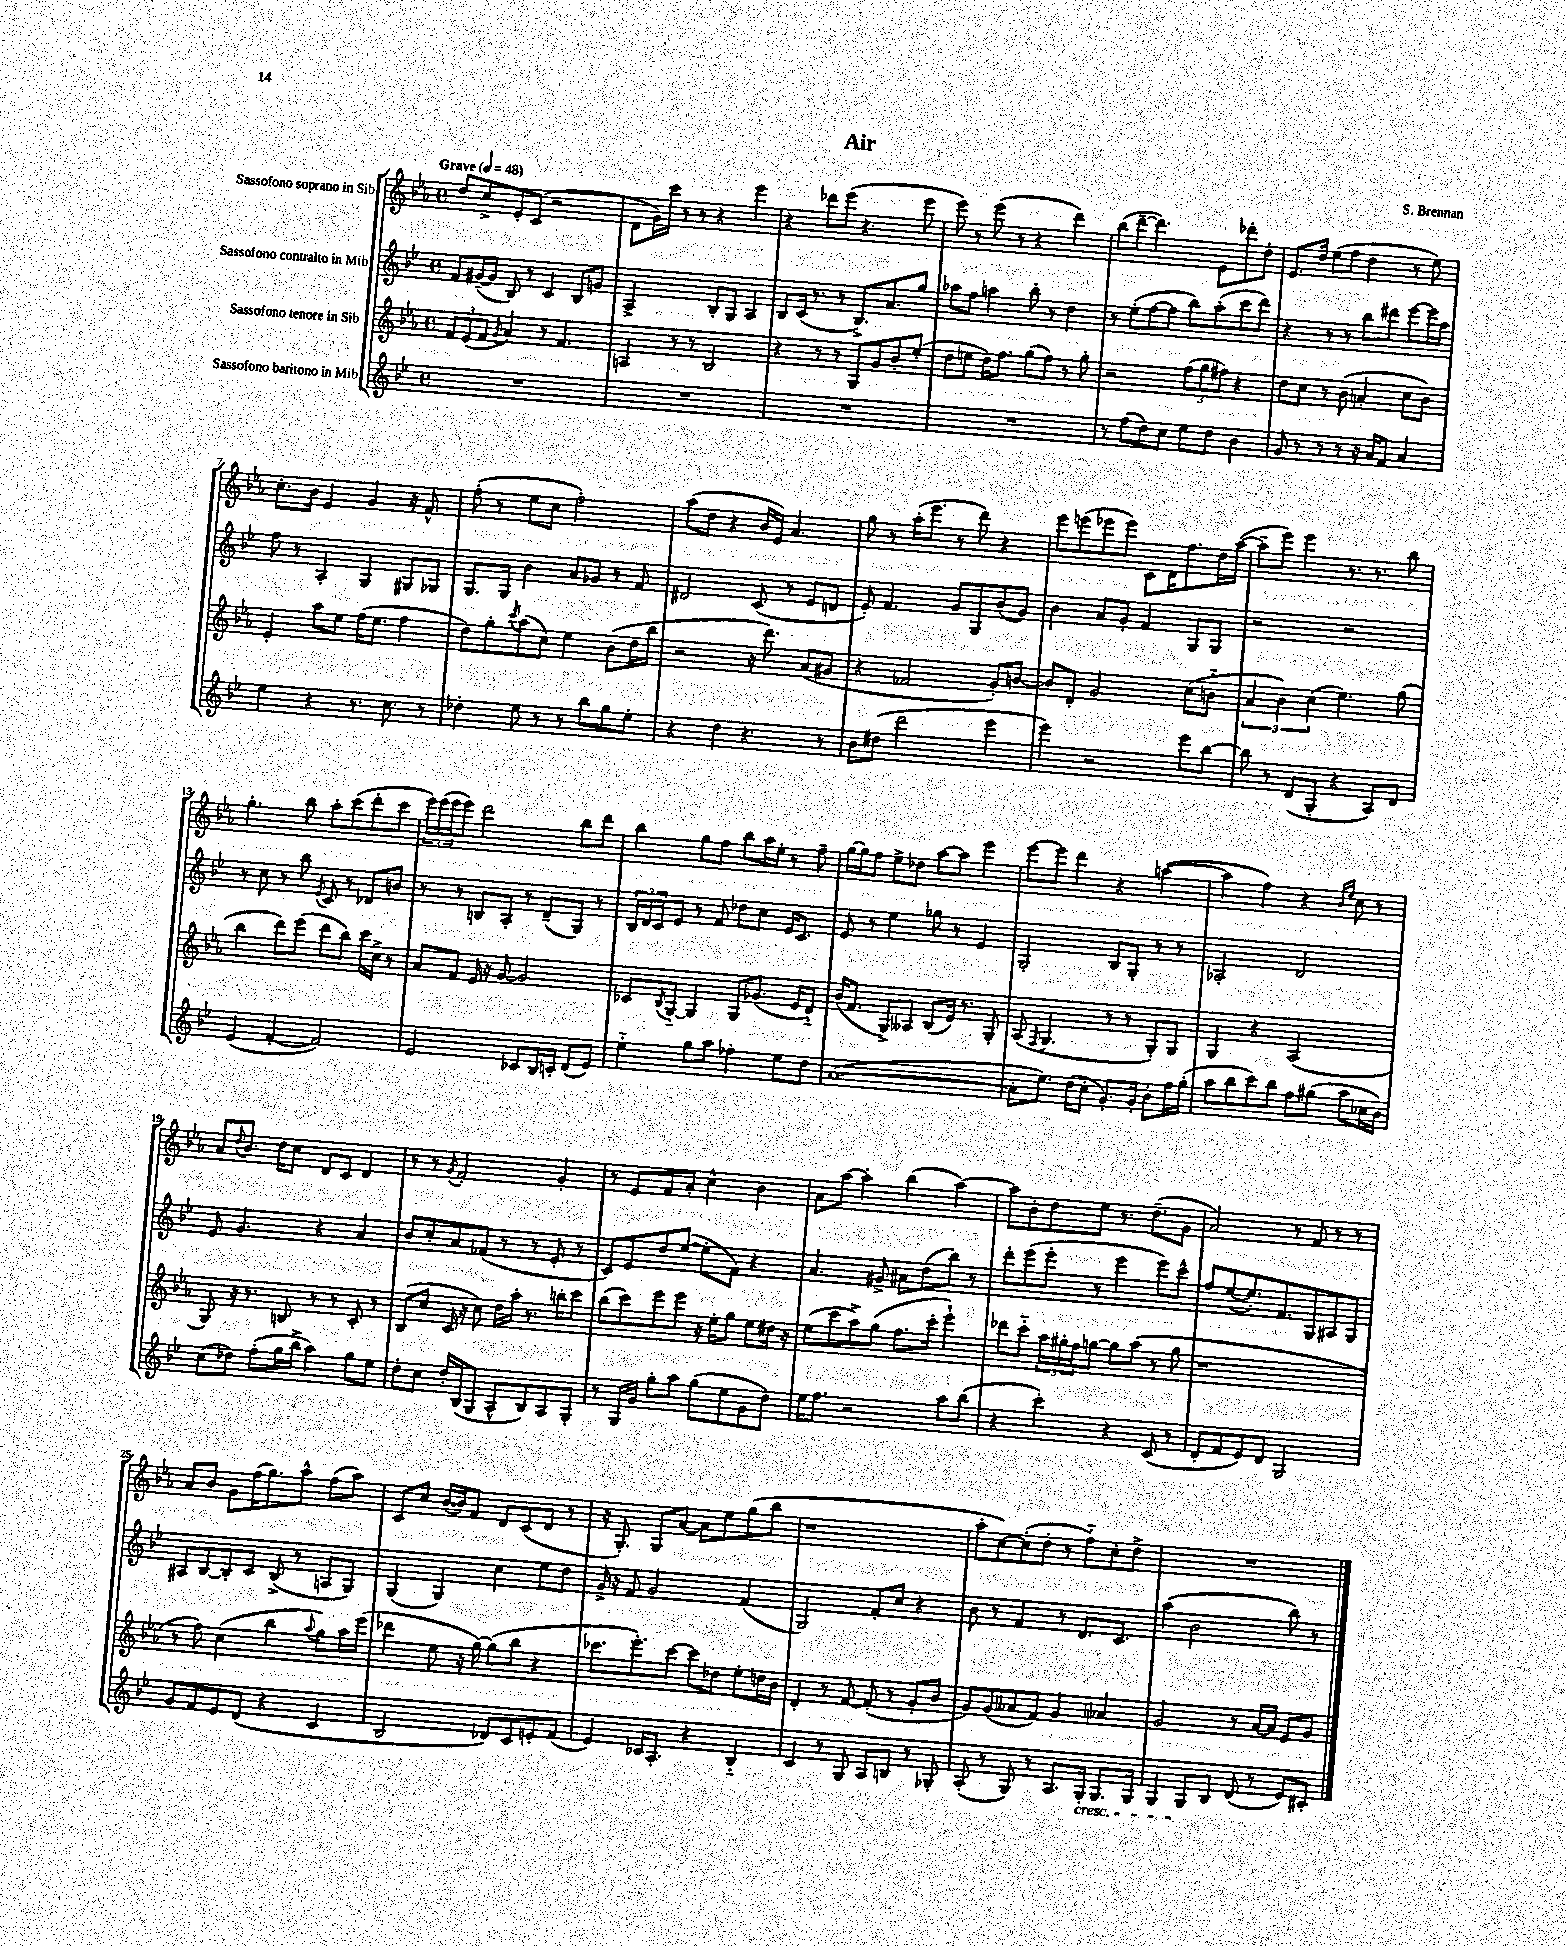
\header { title = "Air" composer = "S. Brennan" }
<<
\new StaffGroup <<
\new Staff = "s0" \with { instrumentName = "Sassofono soprano in Sib" } {
    \clef treble \key ees \major \defaultTimeSignature \time 4/4 \tempo "Grave" 4 = 48
    d''8 c''8-> ees'8-. c'8( r2 |
    d'8 g'16) c'''16 r8 r8 r4 ees'''4 |
    r4 des'''8 ees'''8( r4. ees'''8 |
    ees'''8) r8 ees'''8( r8 r4 d'''4) |
    bes''8( d'''8~-- d'''4.) ees'8 des'''8-. d''8-. |
    ees'8. d''16 ees''8( f''8 d''4 r8 ees''8) |
    c''8.-. bes'16 ees'4 g'4 r16 f'8.-^ |
    f''8-.( r8 ees''8 c''8 f''2-.) |
    aes''8( d''8 r4 bes'16 ees'16) aes'4. |
    g''8 r8 aes''16-.( ees'''8. r8 d'''8) r4 |
    ees'''8 e'''8( ees'''8 ees'''8) c'8 d'16 f''8. d''16 aes''16~( |
    aes''8-- ees'''8) ees'''4 r8. r8. bes''8 |
    g''4.-. bes''8 aes''8-. c'''8( d'''8-. c'''8 |
    \tuplet 3/2 { ees'''16) ees'''16( ees'''16 } ees'''8) d'''2 bes''8 d'''8 |
    bes''4 g''8 f''8 bes''8 aes''16 ees''16-. r8 f''8-- |
    g''16~ g''16 f''8 ees''8-> des''8 aes''8~ aes''8 ees'''4 |
    ees'''8~ ees'''8 d'''4 r4 a''4~( |
    a''4 f''4) r4 \grace { bes'16 ees''16 } c''8 r8 |
    aes'8 \appoggiatura { d''8 } bes'8. d''16 c''8 d'8 c'8 d'4 |
    r8 r8 \acciaccatura { g'8 } f'2-. g'4-. |
    r8 ees'8 f'8 aes'8-. c''4-^ bes'4 |
    aes'8 aes''8~ aes''4-. bes''4( aes''4~) |
    aes''8 bes'8-. d''8 ees''8 r8. d''8.--( g'8 |
    aes'2) r8 f'8 r8 r8 |
    aes'8 bes'8 g'8 f''16( g''8.) aes''8-^ f''8( aes''8) |
    c'8 c''8 bes'16~( bes'16) f'8 d'8 c'8( d'8 r8 |
    r16 g8.-.) g8 aes'8~ aes'8 ees''8 g''8( bes''8 |
    r1 |
    aes''8-. c''8~) c''8-.( d''8-. r8 f''8-_) c''8-. d''8-> |
    R1 \bar "|." |
}
\new Staff = "s1" \with { instrumentName = "Sassofono contralto in Mib" } {
    \clef treble \key bes \major \defaultTimeSignature \time 4/4
    f'8 gis'16~--( gis'16 bes8) r8 c'4 bes8 g'8 |
    a2-> bes8-. g8 a4 |
    bes8 c'16( r8. r8 bes8.->) a'8. g''8 |
    aes''8 f''8 a''4 bes''8-. r8 d''4 |
    r8 ees''8-.( f''8~ f''8 bes''8) a''8-.( c'''8 d'''8) |
    r4 r8 r8 bes''8 dis'''8 ees'''8~ ees'''16 a''16 |
    f''8 r8 a4-. g4 gis8 ges8 |
    g8. g16 bes'4 a'8 ges'8 r8 f'8 |
    dis'2 c'8( r8 ees'8 d'8 |
    ees'8-.) f'4. g'8 g8 bes'8( g'8) |
    bes'4 a'8 g'8-. f'4 g8 g8 |
    r2 r2 |
    r8 c''8 r8 bes''8 \acciaccatura { ees'8 } c'8 r8 des'8 b'8 |
    r8 r8 b8 a8-. r8 d'8--( g8) r8 |
    \tuplet 3/2 { bes16 d'16 c'16 } ees'8 r8 f'8 des''8 c''8 ees'16 c'8. |
    ees'8 r8 ees''4 ges''8 r8 ees'4 |
    g2-. bes8 g8-. r8 r8 |
    aes2-. d'2 |
    ees'8 g'4. r4 a'4 |
    bes'8 c''8-. a'8 fes'8( r8 r8 ees'8-. r8 |
    c'8) ees'8 d''8 ees''8~( ees''8-. f'8) r4 |
    a'4. gis'8-> ais'8 d''8( bes''8) r8 |
    d'''8-. ees'''8( ees'''8-. r8 ees'''4 ees'''8) c'''8-^ |
    f''8 ees''8~( ees''8.-.) f'8. g8 ais8 g8 |
    ais8 bes8~ bes8-. c'8 bes8->( r8 a8 g8) |
    g4( g4) c''4 ees''8 d''8 |
    g'16-> r16 f'8 g'2 f'4( |
    g2) f'8-. c''8 r4 |
    bes'8 r8 f'4 r8 d'8. c'8. |
    a''4( bes'2 bes''8) r8 \bar "|." |
}
\new Staff = "s2" \with { instrumentName = "Sassofono tenore in Sib" } {
    \clef treble \key ees \major \defaultTimeSignature \time 4/4
    \tuplet 3/2 { f'8 ees'8( f'8 } \acciaccatura { g'8 } aes'4) r8 f'4. |
    a4 r8 r8 bes2 |
    r4 r8 r8 g8 g'8 bes'8-. ees''8-.( |
    d''8 e''8 d''16) f''8. g''8( f''8) r8 g''8-. |
    r2 \tuplet 3/2 { f''8( g''8 fis''8) } r4 |
    d''8 c''8 r8 bes'8( a'4-. c''8 bes'8) |
    ees'4-. aes''8 ees''8 f''16( ees''8. f''4 |
    d''8) g''8-. \acciaccatura { c'''8 } aes''8( c''8) ees''4 bes'8( d''16 bes''16 |
    r2 r16 d'''8.) aes'8( gis'8 |
    r4 fes'2 g'8-.) b'8~ |
    b'8 d'8-. g'2 c''8( b'8-_ |
    \tuplet 3/2 { aes'4 bes'4) c''4( } ees''4.) g''8( |
    bes''4 d'''8) ees'''8( d'''8 bes''8) c'''16 c''16-> r8 |
    aes'8 f'8 ees'16 r16 g'8~ g'2 |
    ces'8 \acciaccatura { bes8 } g8~-_ g4 g8 ges'8.( ees'16 d'8-_) |
    bes'16( f'8. g8->) aeses8 bes8( ees'16) r8. g8-. |
    aes8( \acciaccatura { f8 } g4. r8 r8 g8-.) g8 |
    g4 r4 aes2( |
    g8) r16 r8. b8 r8 r8 c'8-. r8 |
    bes8( c''8 c'16 r16 c''8) d''16 aes''16-. r8. b''16-. c'''8 |
    bes''8( c'''8) ees'''8 ees'''8 r16 ees''16-. g''8 ees''8 dis''16 r16 |
    ees''8( c'''8 aes''8->) g''8( f''8. c'''16-. ees'''4-!) |
    des'''8 c'''8-_ \tuplet 3/2 { aes''16 gis''16-. f''16 } g''8~ g''8 aes''8( r8 g''8 |
    r1 |
    r8 f''8) c''4( bes''4 \appoggiatura { aes''8 } g''8) aes''16 ees'''16( |
    des'''4 ees''8 r16 g''16~) g''8( bes''8 r4 |
    ces'''8. ees'''8.-.) ces'''8~ ces'''8 des''8 ees''8-. d''16 bes'16 |
    d'4-. r8 f'8~ f'8-.( r8 g'8-. bes'8 |
    g'8) g'8( aeses'8 f'8) g'4 aes'4 |
    g'2 r8 aes'16~ aes'16 ees'8 g'8 \bar "|." |
}
\new Staff = "s3" \with { instrumentName = "Sassofono baritono in Mib" } {
    \clef treble \key bes \major \defaultTimeSignature \time 4/4
    R1 |
    R1 |
    R1 |
    R1 |
    r8 f''8( d''8) c''8 ees''8 d''8 bes'4 |
    g'8 r8 r8 r8 r16 a'16 f'8 a'4 |
    ees''4 r4 r8. c''8. r8 |
    des''4-. ees''8 r8 r8 bes''8 g''8 ees''8-. |
    r4 d''4 r4. r8 |
    bes'8 dis''8( d'''2 ees'''4 |
    ees'''4) r2 ees'''8 bes''8~ |
    bes''8 r8 d'8( g8-. r4 a8) d'8 |
    ees'4( f'4~-. f'2) |
    ees'2 ces'8 bes16 c'16-. d'8( ees'8) |
    ees''4-_ g''8 a''8 fes''4-. ees''8 d''8 |
    a'1~( |
    a'8-. ees''8.) d''16( c''8-. g'8.-.) g'16-. bes'8-. f''16 g''16-.( |
    a''8 bes''8 c'''8) bes''8 f''8 gis''8( a''8 ces''16 bes'16) |
    c''8( des''8) f''8-.( g''16 bes''16-> a''4) g''8 ees''8 |
    d''8-. c''8 d''16-. bes16( g8 a8-^ bes8) a8 g8-. |
    r8 g16 g'16 g''8-. a''8 g''8( ees''8 g'8 d''8) |
    ees''16 f''8. r2 a''8 bes''8( |
    r4 c'''4-.) r4 c'8( r8 |
    d'8-. f'8 ees'8) d'8 g2 |
    g'8 f'8 ees'8 d'8( r4 c'4 |
    bes2 des'8) c'8 e'8-. f'8( |
    ees'4) ces'16 a8.-. r4 bes4-_ |
    c'4 r8 g8 a8 b8 r8 ges8-. |
    a8-.( r8 g8) r8 a8. g16-.\cresc g8. g16 |
    g4 g8\! bes8 d'8( r8 ees'8) cis'8-. \bar "|." |
}
>>
>>
